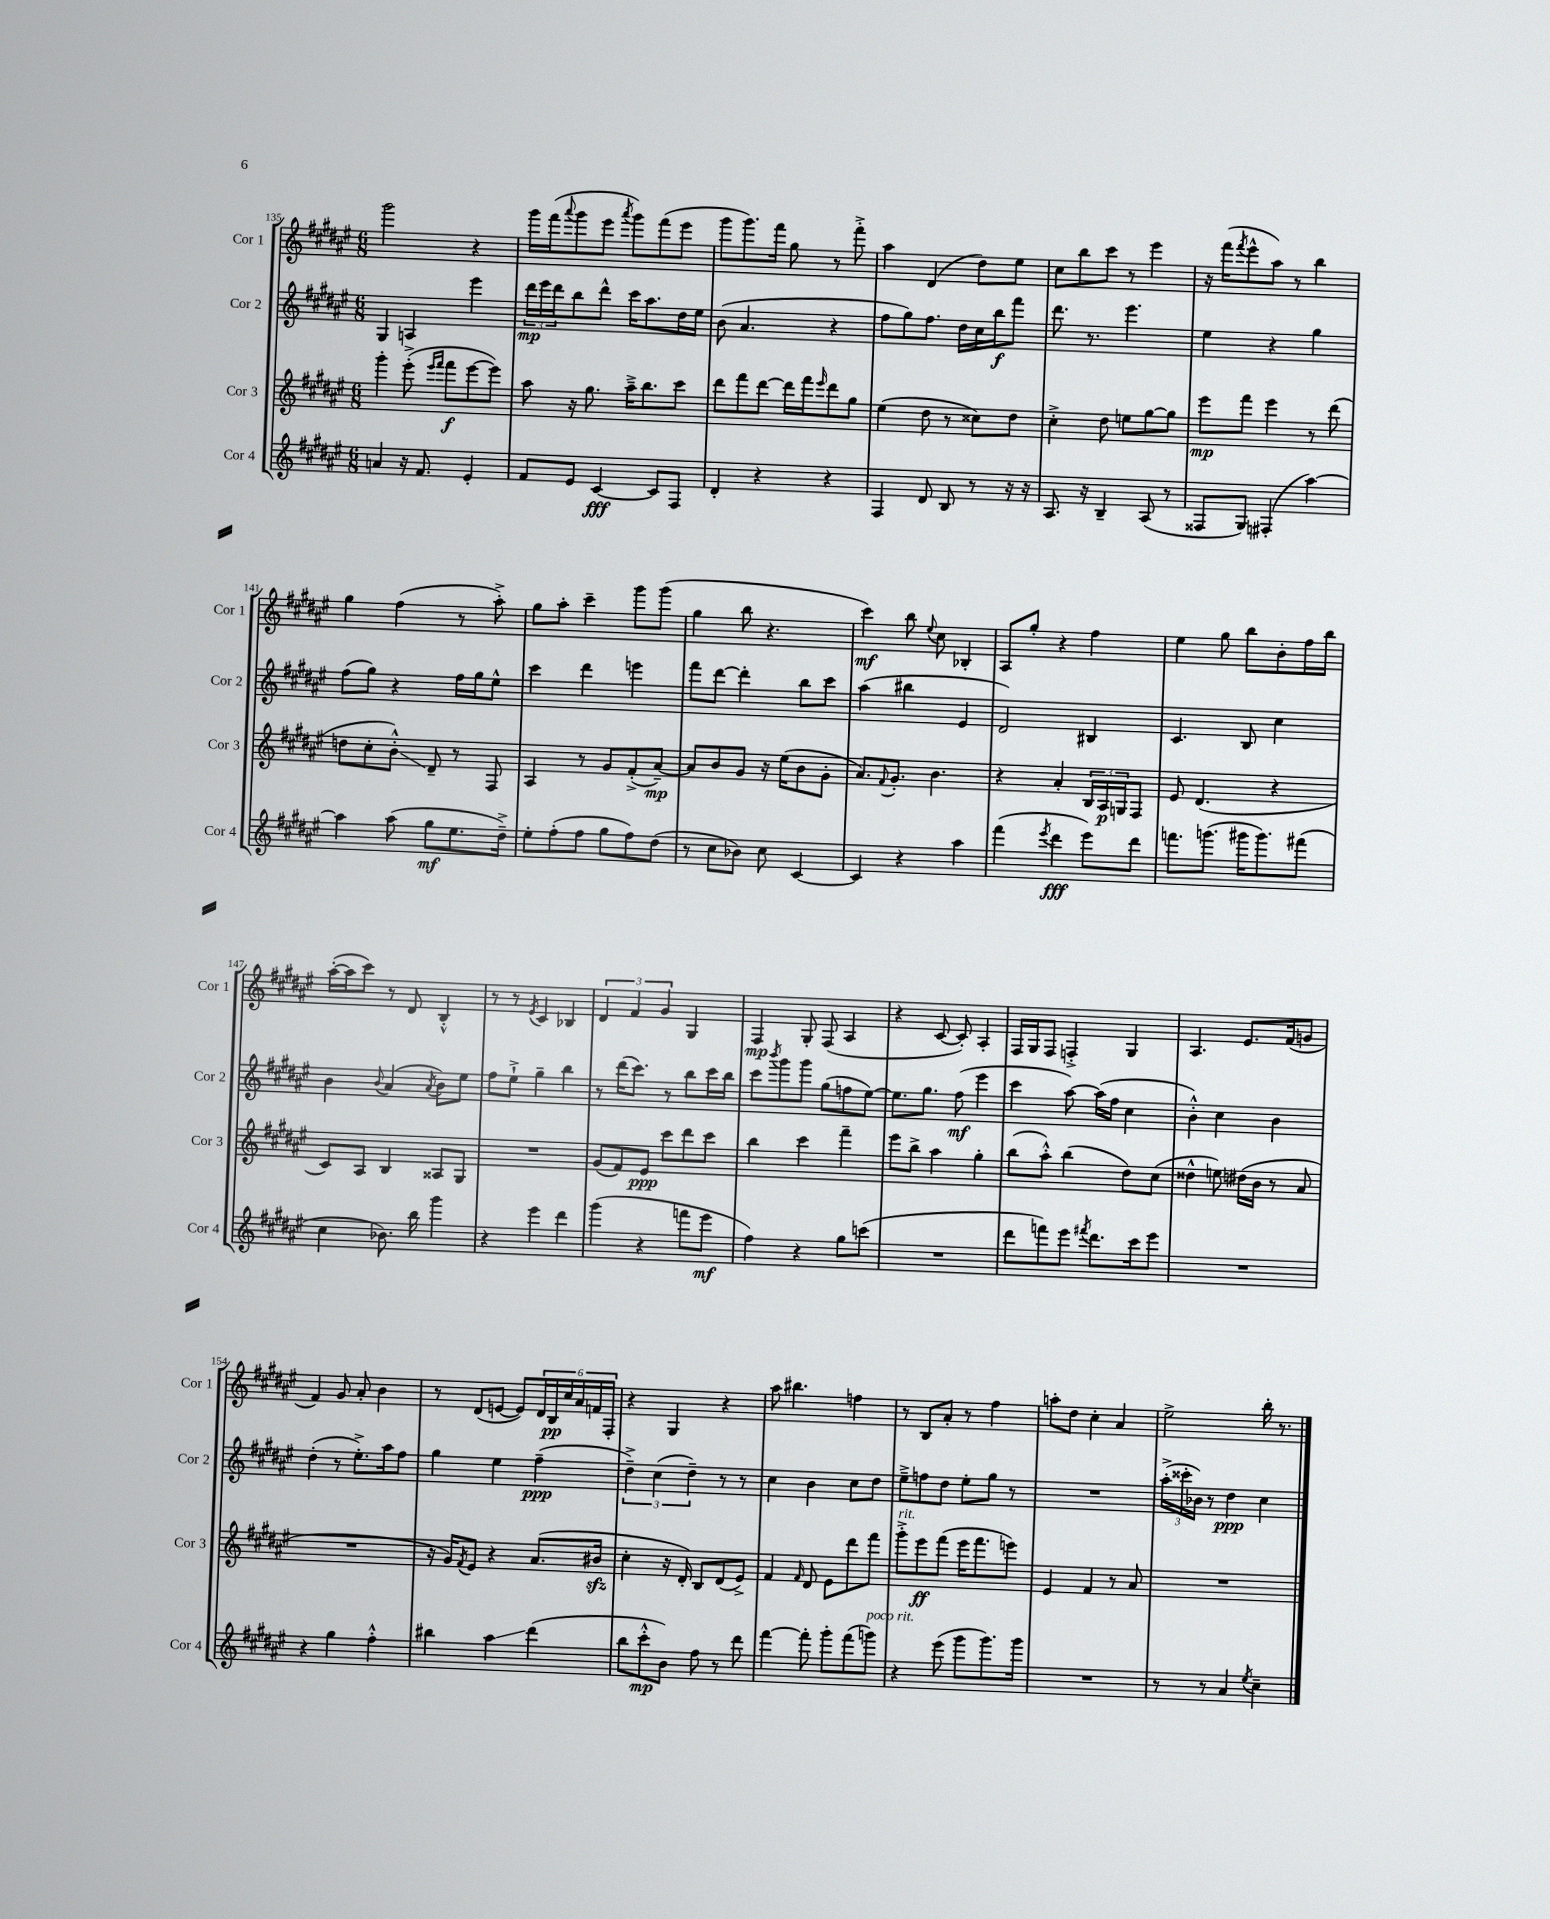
<<
\new StaffGroup <<
\new Staff = "s0" \with { instrumentName = "Cor 1" shortInstrumentName = "Cor 1" } {
    \clef treble \key fis \major \numericTimeSignature \time 6/8
    gis'''2 r4 |
    gis'''16 fis'''16( \appoggiatura { ais'''8 } gis'''8 eis'''8 \acciaccatura { ais'''8 } gis'''8) fis'''8( eis'''8 |
    gis'''8 gis'''8.) fis'''16 gis''8 r8 fis'''8-.-> |
    ais''4 dis'4( dis''8) eis''8 |
    cis''8 b''8 cis'''8 r8 eis'''4 |
    r16 fis'''16( \acciaccatura { fis'''8 } eis'''8-^ ais''8) r8 b''4 |
    gis''4 fis''4( r8 ais''8-.->) |
    gis''8 ais''8-. cis'''4-- gis'''8 gis'''8( |
    gis''4 b''8 r4. |
    cis'''4\mf) b''8 \appoggiatura { eis''8 } cis''8 bes4-. |
    ais8 gis''8-. r4 fis''4 |
    eis''4 gis''8 b''8 b'8-. fis''16 b''16 |
    ais''16~-.( ais''16 cis'''8) r8 dis'8 b4-.-^ |
    r8 r8 \acciaccatura { eis'8 } cis'4 bes4 |
    \tuplet 3/2 { dis'4 fis'4 gis'4 } gis4 |
    fis4\mp gis8-. fis8( ais4 |
    r4 cis'8~ cis'8-.) ais4-. |
    fis16 gis16 fis8 f4-.-> gis4 |
    ais4. eis'8. fis'16( g'8 |
    fis'4) gis'8 ais'8-. b'4 |
    r8 dis'8( e'8~ e'8) \tuplet 6/4 { dis'16 b16\pp cis''16 ais'16 f'16 fis16-. } |
    r4 gis4 r4 |
    ais''8 bis''4. f''4 |
    r8 b8 ais'8-. r8 fis''4 |
    a''8-. dis''8 cis''4-. ais'4 |
    eis''2-> b''16-. r8. \bar "|." |
}
\new Staff = "s1" \with { instrumentName = "Cor 2" shortInstrumentName = "Cor 2" } {
    \clef treble \key fis \major \numericTimeSignature \time 6/8
    gis4 a4 eis'''4 |
    \tuplet 3/2 { dis'''16\mp eis'''16 dis'''16 } b''8 dis'''8-^ cis'''16 ais''8. dis''16 eis''16 |
    b'8( ais'4. r4 |
    fis''8 gis''8) fis''8. dis''16 cis''16 b''16\f fis'''8 |
    dis'''8. r8. eis'''4. |
    eis''4 r4 gis''4 |
    fis''8( gis''8) r4 fis''16 gis''16 eis''8-^ |
    cis'''4 dis'''4 e'''4 |
    fis'''8 dis'''8~ dis'''4-. b''8 cis'''8 |
    ais''4( bis''4 eis'4 |
    dis'2) bis4 |
    cis'4. b8 cis''4 |
    b'4 \appoggiatura { b'8 } ais'4( \acciaccatura { ais'8 } b'8) eis''8 |
    fis''8 eis''8-!-> gis''4-- b''4 |
    r8 dis'''16( cis'''8.) r8 b''8 cis'''16 b''16 |
    cis'''8 \acciaccatura { b'''8 } gis'''8 gis'''8 gis''8( f''8 eis''8~) |
    eis''8. gis''8. fis''8\mf( eis'''4 |
    cis'''4 ais''8~) ais''16( fis''16 cis''4 |
    b'4-.-^) cis''4 b'4 |
    dis''4-.( r8 eis''8.-.->) ais''16 fis''8 |
    gis''4 eis''4 fis''4--\ppp( |
    \tuplet 3/2 { dis''4--->) cis''4( dis''4--) } r8 r8 |
    cis''4 b'4 cis''8 dis''8 |
    eis''8---> f''8 dis''8 eis''8-. gis''8 r8 |
    R2. |
    \tuplet 3/2 { ais''16-.->( cisis'''16-. bes'16) } r8 dis''4\ppp cis''4 \bar "|." |
}
\new Staff = "s2" \with { instrumentName = "Cor 3" shortInstrumentName = "Cor 3" } {
    \clef treble \key fis \major \numericTimeSignature \time 6/8
    gis'''4-. eis'''8-.->( \grace { eis'''16 fis'''16 } fis'''8\f eis'''8~ eis'''8) |
    ais''8 r16 gis''8. ais''16---> b''8. cis'''8 |
    dis'''8 fis'''8 dis'''8~ dis'''16 fis'''16 \grace { eis'''16 } dis'''8 gis''8 |
    eis''4( dis''8 r8 cisis''8) dis''8 |
    cis''4-.-> dis''8 e''8 gis''8~ gis''8 |
    eis'''8\mp fis'''8 eis'''4 r8 dis'''8( |
    d''8 cis''8-. b'8-.-^\glissando) dis'8-- r8 fis8 |
    ais4 r8 gis'8 fis'8-.->( ais'8~--\mp) |
    ais'8 b'8 gis'8 r16 eis''16( b'8 gis'8-. |
    ais'8.) \appoggiatura { fis'8 } gis'8.-. b'4. |
    r4 ais'4-. \tuplet 3/2 { b16 ais16\p g16 } fis8 |
    eis'8 dis'4.( r4 |
    cis'8) ais8 b4 aisis8 gis8 |
    R2. |
    gis'8( fis'8) eis'8\ppp cis'''8 dis'''8 cis'''8 |
    b''4 cis'''4 fis'''4-- |
    eis'''8 b''8-> ais''4 gis''4-. |
    b''8( ais''8-.-^) b''4( dis''8) cis''8( |
    disis''4-^ e''8) dis''16( b'16 r8 ais'8 |
    R2. |
    r16 gis'16) \acciaccatura { fis'8 } eis'8 r4 ais'8.( bis'16\sfz |
    cis''4-. r16 dis'16-.) b8 dis'8( eis'8->) |
    fis'4 \grace { fis'16 } dis'8 eis'8 dis'''8 fis'''8 |
    gis'''8-.->^\markup { \italic "rit." } eis'''8\ff fis'''8( eis'''16 fis'''8. e'''8) |
    eis'4 fis'4 r8 ais'8 |
    R2. \bar "|." |
}
\new Staff = "s3" \with { instrumentName = "Cor 4" shortInstrumentName = "Cor 4" } {
    \clef treble \key fis \major \numericTimeSignature \time 6/8
    a'4 r16 fis'8. eis'4-. |
    fis'8 eis'8 cis'4~\fff cis'8 fis8 |
    dis'4-. r4 r4 |
    fis4 dis'8 b8 r8 r16 r16 |
    ais8. r16 b4-- ais8( r8 |
    fisis8 gis8) fis4-.( ais''4~) |
    ais''4 ais''8( gis''8\mf eis''8. dis''16--->) |
    eis''8-. fis''8-.( fis''8 gis''8 fis''8) dis''8( |
    r8 cis''8 bes'8) cis''8 cis'4~ |
    cis'4 r4 ais''4 |
    fis'''4( \acciaccatura { eis'''8 } dis'''4\fff eis'''8) dis'''8 |
    f'''8. g'''8.( gis'''16 gis'''8.) fis'''8( |
    cis''4 bes'8.) b''16 gis'''4 |
    r4 eis'''4 dis'''4 |
    gis'''4( r4 f'''8 eis'''8\mf |
    fis''4) r4 gis''8 c'''8( |
    R2. |
    dis'''8 f'''8) eis'''8 \acciaccatura { fis'''8 } dis'''8. cis'''16 eis'''8 |
    R2. |
    r4 gis''4 fis''4-.-^ |
    bis''4 ais''4\glissando dis'''4( |
    b''8 cis'''8-.-^\mp b'8) fis''8 r8 dis'''8 |
    fis'''4~ fis'''8-. gis'''8-. fis'''8( g'''8^\markup { \italic "poco rit." }) |
    r4 eis'''8( gis'''8 gis'''8.) gis'''16 |
    R2. |
    r8 r8 ais'4 \acciaccatura { eis''8 } cis''4-- \bar "|." |
}
>>
>>
\layout { \context { \Score currentBarNumber = #135 } }
